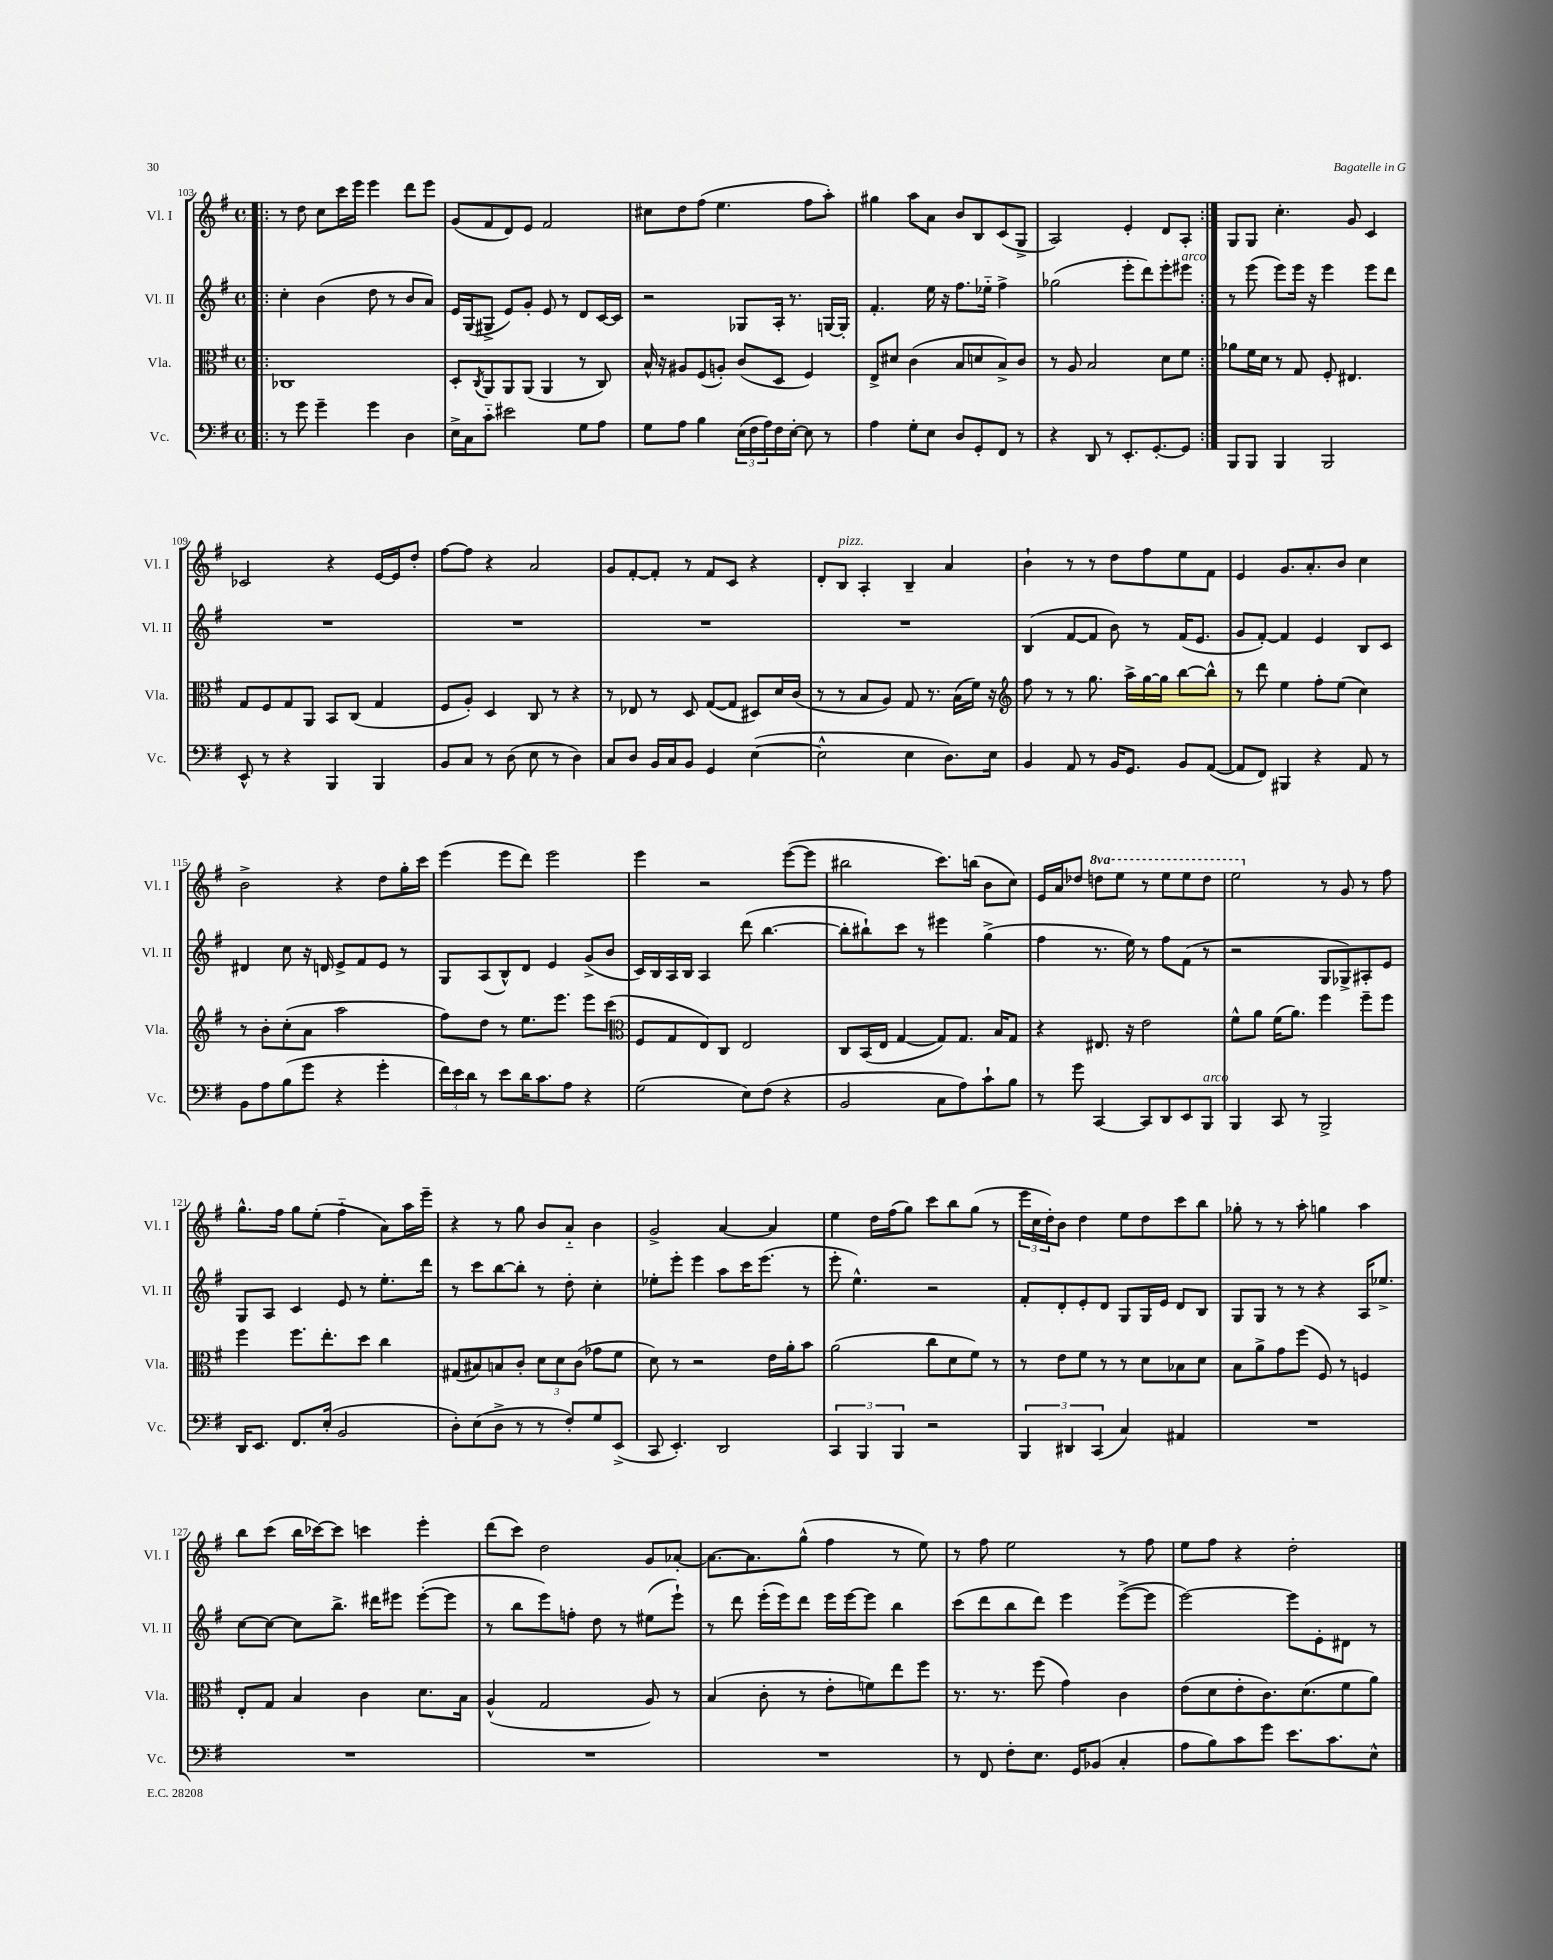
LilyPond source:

<<
\new StaffGroup <<
\new Staff = "s0" \with { instrumentName = "Vl. I" shortInstrumentName = "Vl. I" } {
    \clef treble \key g \major \defaultTimeSignature \time 4/4 \set Staff.ottavationMarkups = #ottavation-simple-ordinals
    \repeat volta 2 { \bar ".|:" r8 d''8 c''8 c'''16 e'''16 e'''4 d'''8 e'''8 |
    g'8( fis'8 d'8) e'8 fis'2 |
    cis''8 d''8 fis''8( e''4. fis''8 a''8-.) |
    gis''4 a''8 a'8 b'8 b8 c'8( g8-> |
    a2) e'4-. d'8 a8-. | }
    g8 g8 c''4.-. g'8 c'4 |
    ces'2 r4 e'16~ e'16 d''8-. |
    fis''8~ fis''8 r4 a'2 |
    g'8 fis'8~-. fis'8-. r8 fis'8 c'8 r4 |
    d'8-. b8^\markup { \italic "pizz." } a4-. b4-- a'4 |
    b'4-! r8 r8 d''8 fis''8 e''8 fis'8 |
    e'4 g'8. a'8.-. b'8 c''4 |
    b'2-> r4 d''8 g''16-. c'''16 |
    e'''4( e'''8 d'''8) e'''2 |
    e'''4 r2 e'''8~( e'''8 |
    bis''2 c'''8.) b''16( b'8 c''8) |
    e'16 a'16 des''8 \ottava #1 d'''!8 e'''8 r8 e'''8 e'''8 d'''8 |
    e'''2 \ottava #0 r8 g'8 r8 fis''8 |
    g''8.-^ fis''16 g''8 e''8-.( fis''4-_ a'8) a''16 e'''16-- |
    r4 r8 g''8 b'8 a'8-_ b'4 |
    g'2-> a'4~ a'4 |
    e''4 d''16 fis''16( g''8) c'''8 b''8 g''8( r8 |
    \tuplet 3/2 { e'''16 c''16 d''16-.) } b'8 d''4 e''8 d''8 c'''8 b''8 |
    ges''8-. r8 r8 a''8-. g''4 a''4 |
    b''8 c'''8( b''16 ces'''16~) ces'''8 c'''4 e'''4-. |
    d'''8( c'''8) d''2 g'8 aes'8~-. |
    aes'8.~ aes'8. g''8-^( fis''4 r8 e''8) |
    r8 fis''8 e''2 r8 fis''8 |
    e''8 fis''8 r4 d''2-. \bar "|." |
}
\new Staff = "s1" \with { instrumentName = "Vl. II" shortInstrumentName = "Vl. II" } {
    \clef treble \key g \major \defaultTimeSignature \time 4/4
    \repeat volta 2 { \bar ".|:" c''4-. b'4( d''8 r8 b'8 a'8) |
    e'16 g16( gis8-> e'8) g'8-. e'8 r8 d'8 c'16~ c'16 |
    r2 ges8 a16-. r8. g16~ g16-. |
    fis'4.-. e''16 r16 fis''8. ees''16-_ fis''4-> |
    ges''2( e'''8-. d'''8) e'''8-. eis'''8^\markup { \italic "arco" } | }
    r8 e'''8( e'''8) e'''16 r16 e'''4 e'''8 d'''8 |
    R1 |
    R1 |
    R1 |
    R1 |
    b4( fis'8~ fis'8 b'8) r8 fis'16( e'8. |
    g'8 fis'8~-.) fis'4 e'4 b8 c'8 |
    dis'4 c''8 r16 d'16 e'8-> fis'8 e'8 r8 |
    g8 a8( b8-^) d'8 e'4 g'8->( b'8 |
    c'16) b16 a16 b16 a4 d'''8( b''4.~ |
    b''8-. bis''8-!) c'''8 r8 eis'''4 g''4->( |
    fis''4 r8. e''16) r8 fis''8 fis'8( r8 |
    r2 g8 ges8->) ais8-. e'8 |
    g8 a8 c'4 e'8 r8 e''8.-. d'''16 |
    r8 c'''8 b''8~ b''8-. r8 d''8-. c''4-. |
    ees''8-. e'''8-. e'''4 a''8 c'''16 e'''8.( r8 |
    e'''8-. e''4.-^) r2 |
    fis'8-. d'8-. e'8-. d'8 g8 g16 e'16 d'8 b8 |
    g8 g8 r8 r8 r4 a16 ees''8.-> |
    c''8~ c''8~ c''8 b''8.-> dis'''16 eis'''8 eis'''8~-.( eis'''8 |
    r8 b''8 e'''8) f''8-. d''8 r8 eis''8( e'''8-!) |
    r8 d'''8 e'''16-.( e'''16) d'''8 e'''16 e'''16~ e'''8 b''4 |
    c'''8( d'''8 b''8 d'''8) e'''4 e'''8~->( e'''8 |
    e'''2~) e'''8 e'8-. dis'8 r8 \bar "|." |
}
\new Staff = "s2" \with { instrumentName = "Vla." shortInstrumentName = "Vla." } {
    \clef alto \key g \major \defaultTimeSignature \time 4/4
    \repeat volta 2 { \bar ".|:" ces1 |
    d8-. \acciaccatura { c8 } a,8 a,8 a,8( a,4 r8 c8) |
    b16-^ r16 ais8 fis8( a8-.) c'8( d8 fis4) |
    e8-> dis'8 c'4( b8 d'8 b8->) c'8 |
    r8 a8 b2 d'8 fis'8 | }
    aes'8 fis'16 d'16 r8 g8 fis8-. eis4. |
    g8 fis8 g8 a,8 b,8 c8( g4 |
    fis8 a8-.) d4 c8 r8 r4 |
    r8 ees8 r8 d8 g8~( g8 dis8) d'16 c'16( |
    r8 r8 b8 a8) g8 r8. b16( fis'16) r16 |
    \clef treble fis''8 r8 r8 g''8. a''16-> g''16~ g''16 b''8~ b''8-^ |
    r8 d'''8 e''4 fis''8-. e''8( c''4) |
    r8 b'8-. c''8-.( a'8 a''2 |
    fis''8) d''8 r8 e''8. e'''8. e'''8 c'''8( |
    \clef alto fis8 g8 e8) c8 e2 |
    c8 b,16( e16 g4~ g8) g8. b16 g8 |
    r4 eis8. r16 e'2 |
    fis'8-^ a'8 fis'16( a'8.) fis''4 fis''8-- fis''8 |
    fis''4 fis''8. e''8.-. d''8 c''4 |
    gis8( bis8) b8 c'8-. \tuplet 3/2 { d'8 d'8 c'8( } ges'8 fis'8 |
    d'8) r8 r2 e'16 a'16-. b'8 |
    a'2( c''8 d'8 fis'8) r8 |
    r8 e'8 fis'8 r8 r8 d'8 bes8 d'8 |
    b8 a'8-> g'8 fis''8( fis8) r8 f4 |
    e8-. g8 b4 c'4 d'8. b16 |
    a4-^( g2 a8) r8 |
    b4( c'8-. r8 e'8-. f'8) e''8 fis''8 |
    r8. r8. fis''8( g'4) c'4 |
    e'8( d'8 e'8-. c'8.) d'8.( fis'8 a'8) \bar "|." |
}
\new Staff = "s3" \with { instrumentName = "Vc." shortInstrumentName = "Vc." } {
    \clef bass \key g \major \defaultTimeSignature \time 4/4
    \repeat volta 2 { \bar ".|:" r8 g'8 g'4-- g'4 d4 |
    e16-> c16 c'8-_ eis'2 g8 a8 |
    g8 a8 b4 \tuplet 3/2 { e16( fis16 a16) } fis16 e16~-. e8 r8 |
    a4 g8-. e8 d8 g,8-. fis,8 r8 |
    r4 d,8 r8 e,8.-. g,8.~-. g,8 | }
    b,,8 b,,8 b,,4 b,,2 |
    e,8-^ r8 r4 b,,4 b,,4 |
    b,8 c8 r8 d8( e8 r8 d4) |
    c8 d8 b,16 c16 b,8 g,4 e4~( |
    e2-^ e4 d8.) e16 |
    b,4 a,8 r8 b,16 g,8. b,8 a,8~( |
    a,8 fis,8) bis,,4 r4 a,8 r8 |
    b,8 a8 b8( g'8 r4 g'4-. |
    \tuplet 3/2 { fis'16) e'16 d'16 } r8 e'8 d'16 c'8. a8 r4 |
    g2( e8) fis8( r4 |
    b,2 c8 a8) c'8-! b8 |
    r8 g'8 c,4~ c,8 d,8 e,8 b,,8^\markup { \italic "arco" } |
    b,,4 c,8 r8 b,,2-> |
    d,16 e,8. fis,8. e16-.( b,2 |
    d8-.) e8( d8-> r8 r8 fis8-.) g8 e,8->( |
    c,8 e,4.-.) d,2 |
    \tuplet 3/2 { c,4 b,,4 b,,4 } r2 |
    \tuplet 3/2 { b,,4 dis,4 c,4( } c4) ais,4 |
    R1 |
    R1 |
    R1 |
    R1 |
    r8 fis,8 fis8-. e8. g,16 bes,8( c4-. |
    a8 b8) c'8 g'8 e'8. c'8. e8-^ \bar "|." |
}
>>
>>
\layout { \context { \Score currentBarNumber = #103 } }
